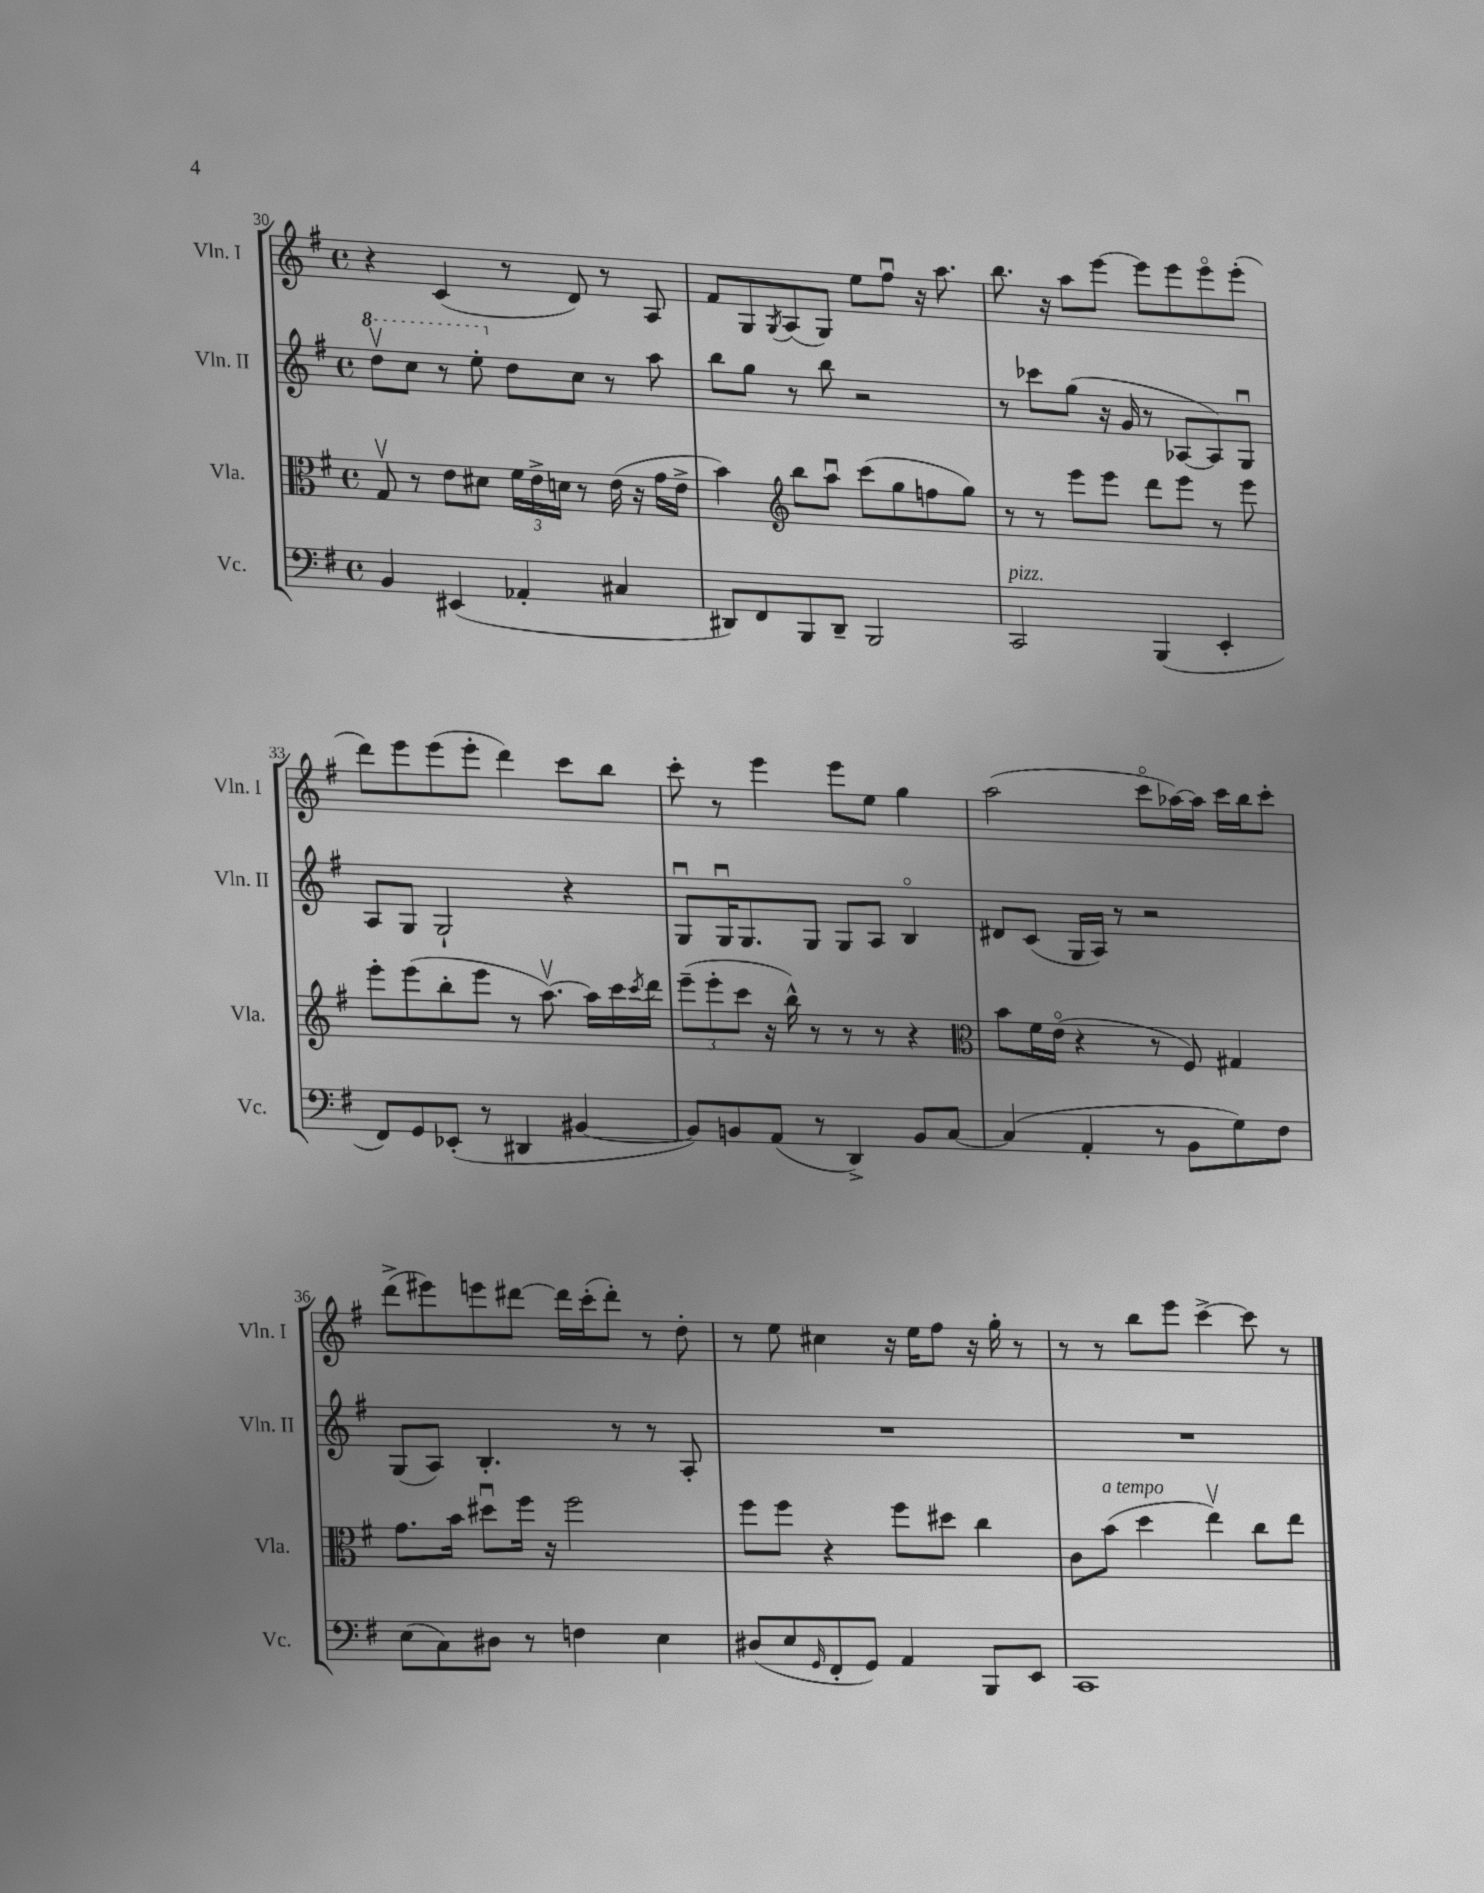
<<
\new StaffGroup <<
\new Staff = "s0" \with { instrumentName = "Vln. I" shortInstrumentName = "Vln. I" } {
    \clef treble \key g \major \defaultTimeSignature \time 4/4
    r4 c'4( r8 d'8) r8 a8 |
    fis'8 g8 \acciaccatura { g8 } a8( g8) e''8 fis''8\downbow r16 a''8. |
    b''8. r16 a''8 e'''8~ e'''8 e'''8 e'''8\flageolet e'''8-.( |
    d'''8) e'''8 e'''8( e'''8-. d'''4) c'''8 b''8 |
    c'''8-. r8 e'''4 e'''8 e''8 g''4 |
    a''2( c'''8\flageolet aes''16~) aes''16 c'''16 b''16 c'''8-. |
    d'''8->( eis'''8) e'''8 dis'''8~ dis'''16 c'''16-.( dis'''8-.) r8 d''8-. |
    r8 e''8 cis''4 r16 e''16 fis''8 r16 g''16-. r8 |
    r8 r8 b''8 e'''8 c'''4~-> c'''8 r8 \bar "|." |
}
\new Staff = "s1" \with { instrumentName = "Vln. II" shortInstrumentName = "Vln. II" } {
    \clef treble \key g \major \defaultTimeSignature \time 4/4
    \ottava #1 d'''8\upbow c'''8 r8 e'''8-. \ottava #0 d''8 c''8 r8 a''8 |
    b''8 g''8 r8 b''8 r2 |
    r8 ces'''8 g''8( r16 g'16 r8 aes8~ aes8) g8\downbow |
    a8 g8 g2-! r4 |
    g8\downbow g16\downbow g8. g8 g8 a8 b4\flageolet |
    dis'8 c'8( g16 a16) r8 r2 |
    g8( a8) b4.-. r8 r8 a8-. |
    R1 |
    R1 \bar "|." |
}
\new Staff = "s2" \with { instrumentName = "Vla." shortInstrumentName = "Vla." } {
    \clef alto \key g \major \defaultTimeSignature \time 4/4
    g8\upbow r8 e'8 dis'8 \tuplet 3/2 { fis'16 e'16-> d'16 } r8 e'16( r16 g'16 e'16-> |
    b'4) \clef treble b''8 a''8\downbow c'''8( g''8 f''8 g''8) |
    r8 r8 e'''8 e'''8 d'''8 e'''8 r8 e'''8 |
    e'''8-. e'''8( b''8-. e'''8 r8 a''8.~\upbow) a''16 c'''16 \acciaccatura { c'''8 } d'''16 |
    \tuplet 3/2 { e'''8--( e'''8-. c'''8 } r16 b''16-^) r8 r8 r8 r4 |
    \clef alto b'8 fis'16 e'16\flageolet( r4 r8 fis8) gis4 |
    g'8. b'16 dis''8\downbow fis''16 r16 fis''2 |
    fis''8 fis''8 r4 fis''8 dis''8 c''4 |
    c'8 b'8^\markup { \italic "a tempo" }( d''4 e''4\upbow) c''8 e''8 \bar "|." |
}
\new Staff = "s3" \with { instrumentName = "Vc." shortInstrumentName = "Vc." } {
    \clef bass \key g \major \defaultTimeSignature \time 4/4
    b,4 eis,4( aes,4-. cis4 |
    dis,8) fis,8 b,,8 dis,8-- b,,2 |
    c,2^\markup { \italic "pizz." } b,,4( e,4-. |
    fis,8) g,8 ees,8-.( r8 dis,4 bis,4~ |
    bis,8) b,8 a,8( r8 d,4->) b,8 c8~ |
    c4( a,4-. r8 b,8 g8) fis8 |
    e8( c8) dis8 r8 f4 e4 |
    dis8( e8 \grace { g,16 } fis,8-. g,8) a,4 b,,8 e,8 |
    c,1 \bar "|." |
}
>>
>>
\layout { \context { \Score currentBarNumber = #30 } }
